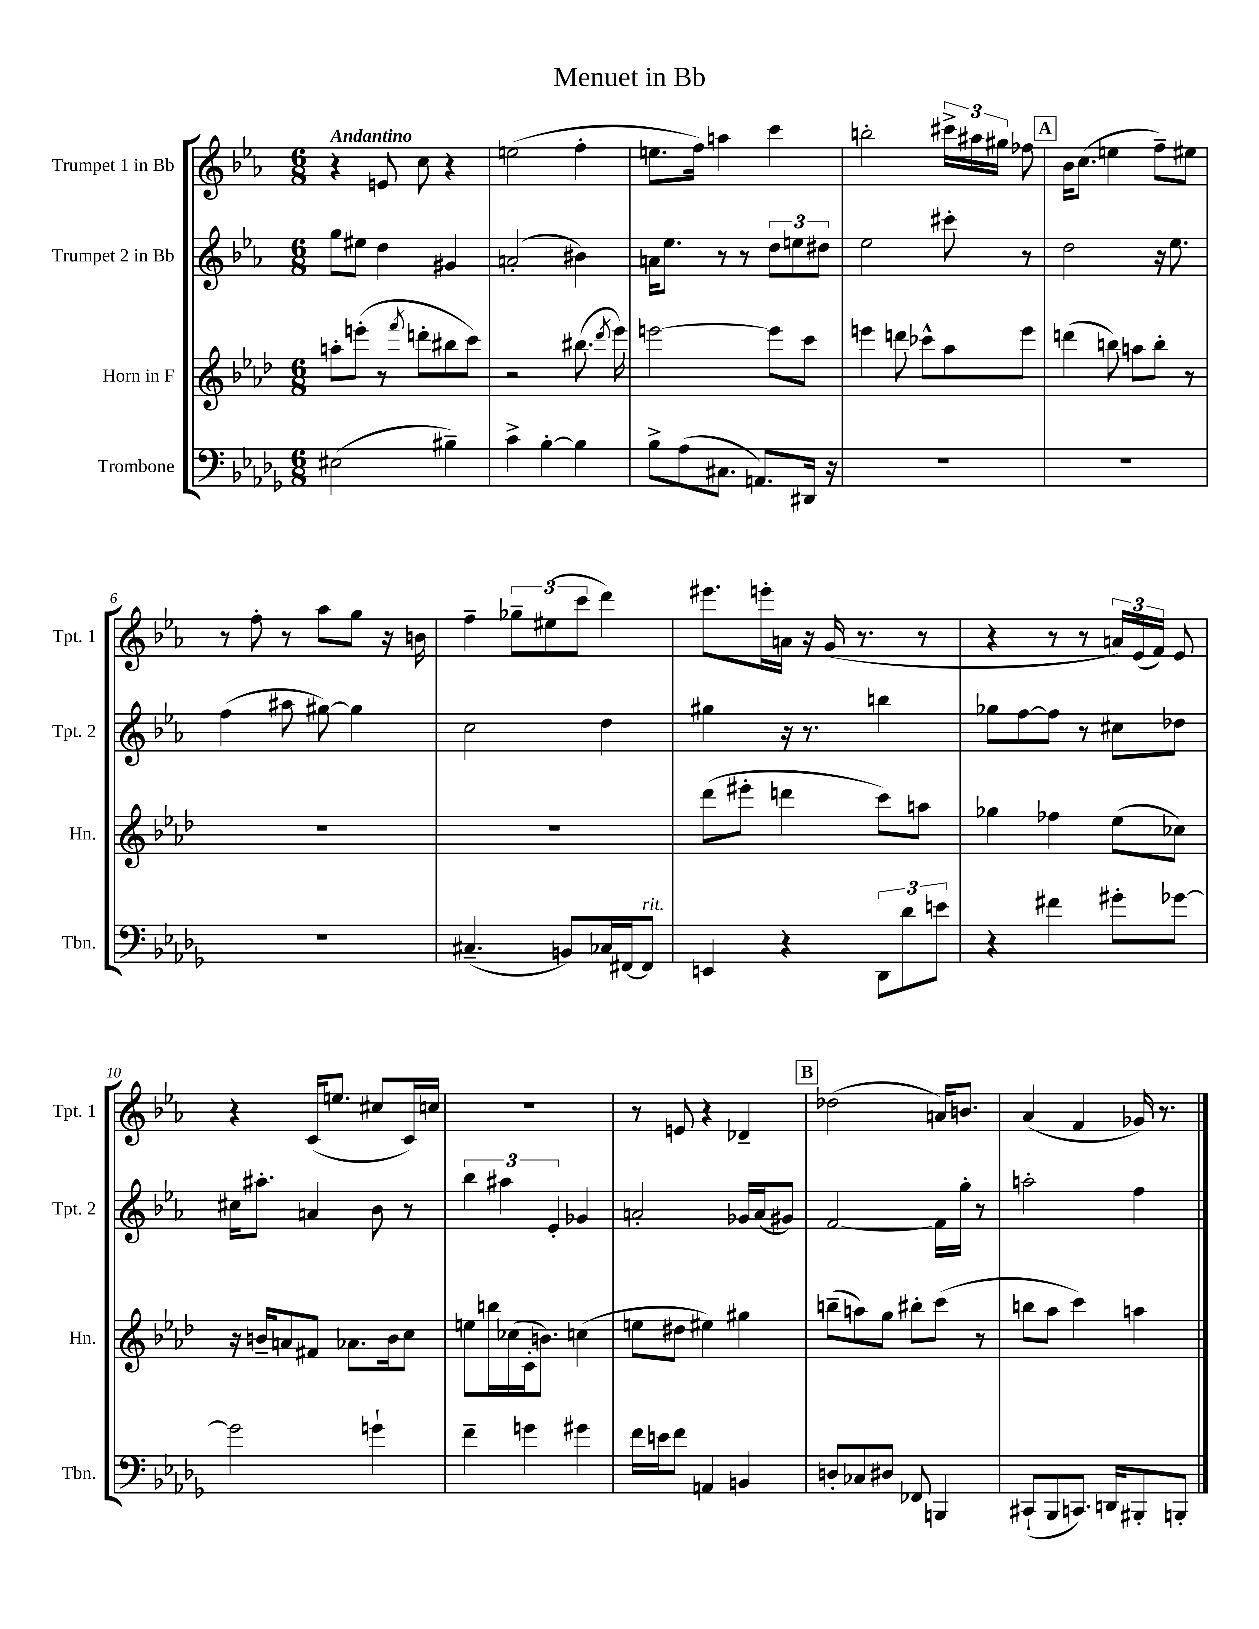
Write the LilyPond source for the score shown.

\header { title = "Menuet in Bb" }
<<
\new StaffGroup <<
\new Staff = "s0" \with { instrumentName = "Trumpet 1 in Bb" shortInstrumentName = "Tpt. 1" } {
    \clef treble \key ees \major \numericTimeSignature \time 6/8 \tempo "Andantino"
    \autoBeamOff r4 e'8 c''8 r4 |
    e''2( f''4-. |
    e''8.[ f''16]) a''4 c'''4 |
    b''2-. \tuplet 3/2 { cis'''16[-> ais''16 gis''16] } fes''8 |
    \mark \markup { \box "A" } bes'16[ c''8.]( e''4 f''8[--) eis''8] |
    r8 f''8-. r8 aes''8[ g''8] r16 b'16 |
    f''4-- \tuplet 3/2 { ges''8[-- eis''8( c'''8] } d'''4) |
    eis'''8.[ e'''16-. a'16] r16 g'16( r8. r8 |
    r4 r8 r8 \tuplet 3/2 { a'16[) ees'16( f'16]) } ees'8 |
    r4 c'16[( e''8.] cis''8[ c'16) c''16] |
    R2. |
    r8 e'8 r4 des'4-- |
    \mark \markup { \box "B" } des''2( a'16[) b'8.] |
    aes'4( f'4 ges'16) r8. \bar "|." |
}
\new Staff = "s1" \with { instrumentName = "Trumpet 2 in Bb" shortInstrumentName = "Tpt. 2" } {
    \clef treble \key ees \major \numericTimeSignature \time 6/8
    \autoBeamOff g''8[ eis''8] d''4 gis'4 |
    a'2-.( bis'4) |
    a'16[ ees''8.] r8 r8 \tuplet 3/2 { d''8[ e''8 dis''8] } |
    ees''2 cis'''8-. r8 |
    \mark \markup { \box "A" } d''2 r16 ees''8. |
    f''4( ais''8 gis''8~) gis''4 |
    c''2 d''4 |
    gis''4 r16 r8. b''4 |
    ges''8[ f''8~ f''8] r8 cis''8[ des''8] |
    cis''16[ ais''8.]-. a'4 bes'8 r8 |
    \tuplet 3/2 { bes''4 ais''4 ees'4-. } ges'4 |
    a'2-. ges'16[ a'16( gis'8]) |
    \mark \markup { \box "B" } f'2~ f'16[ g''16]-. r8 |
    a''2-. f''4 \bar "|." |
}
\new Staff = "s2" \with { instrumentName = "Horn in F" shortInstrumentName = "Hn." } {
    \clef treble \key aes \major \numericTimeSignature \time 6/8
    \autoBeamOff a''8[-. e'''8]-.( r8 \acciaccatura { f'''8 } d'''8[-. bis''8 c'''8]) |
    r2 bis''8.( \acciaccatura { des'''8 } ees'''16) |
    e'''2~ e'''8[ c'''8] |
    e'''4 d'''8 ces'''8[-^ aes''8 e'''8] |
    \mark \markup { \box "A" } d'''4( b''8) a''8[ b''8]-. r8 |
    R2. |
    R2. |
    des'''8[( eis'''8]-. d'''4 c'''8[) a''8] |
    ges''4 fes''4 ees''8[( ces''8]) |
    r16 b'16[-- a'8 fis'8] aes'8.[ b'16 c''8] |
    e''8[ b''16 ces''16( c'16-. b'8.]) c''4( |
    e''8[ dis''8] eis''4) gis''4 |
    \mark \markup { \box "B" } b''8[--( a''8) g''8] bis''8[-. c'''8]( r8 |
    b''8[ aes''8] c'''4) a''4 \bar "|." |
}
\new Staff = "s3" \with { instrumentName = "Trombone" shortInstrumentName = "Tbn." } {
    \clef bass \key des \major \numericTimeSignature \time 6/8
    \autoBeamOff eis2( bis4--) |
    c'4-> bes4~-. bes4 |
    bes8[-> aes8( cis8.] a,8.[) dis,16] r16 |
    R2. |
    \mark \markup { \box "A" } R2. |
    R2. |
    cis4.--( b,8[) ces16 fis,16~ fis,8]^\markup { \italic "rit." } |
    e,4 r4 \tuplet 3/2 { des,8[ des'8 e'8] } |
    r4 fis'4 gis'8[-. ges'8]~ |
    ges'2 g'4-! |
    f'4-- g'4 gis'4 |
    f'16[ e'16 f'8] a,4 b,4 |
    \mark \markup { \box "B" } d8[-. ces8 dis8] fes,8 b,,4 |
    cis,8[-!( bes,,8 c,8.]) d,16[ bis,,8-. b,,8]-. \bar "|." |
}
>>
>>
